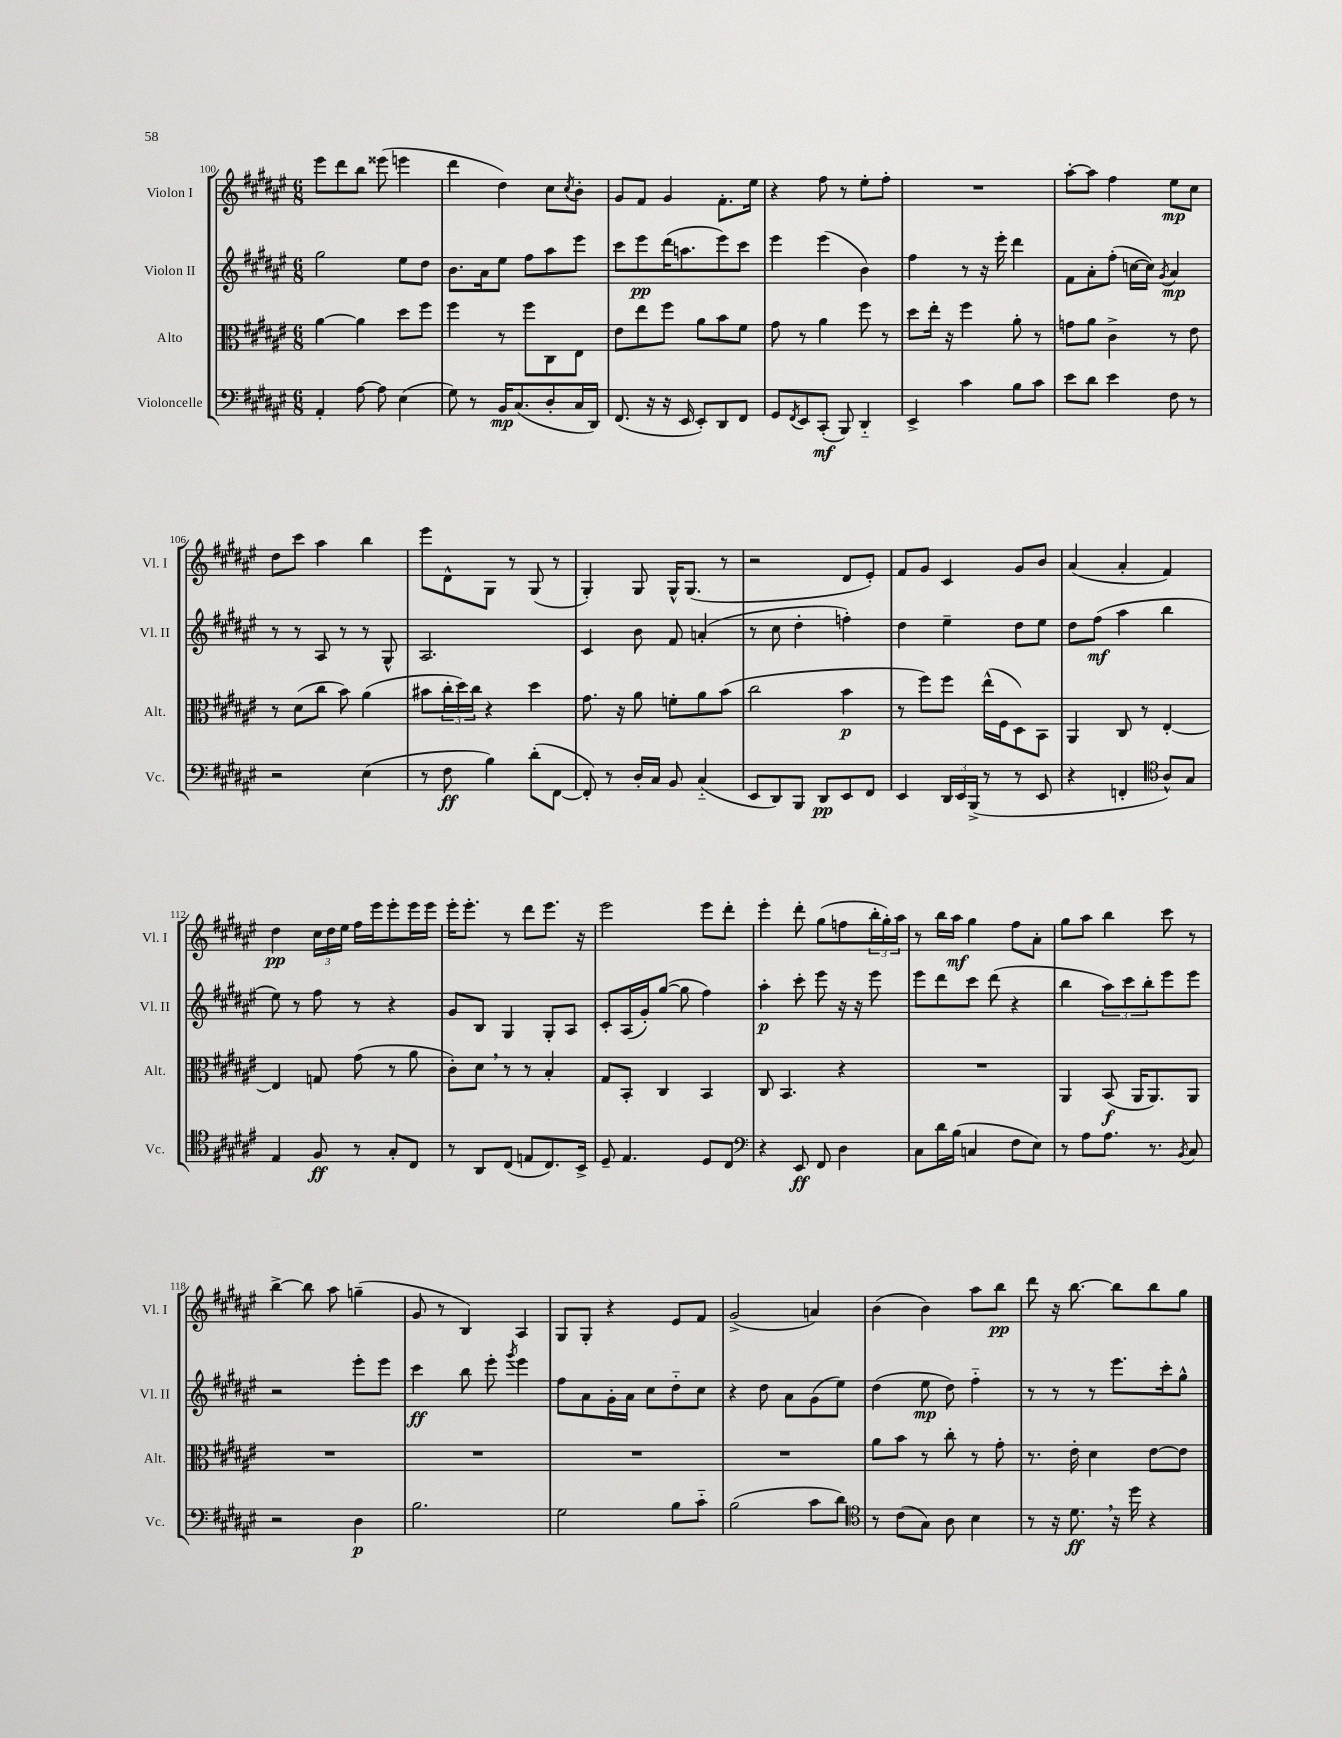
<<
\new StaffGroup <<
\new Staff = "s0" \with { instrumentName = "Violon I" shortInstrumentName = "Vl. I" } {
    \clef treble \key fis \major \numericTimeSignature \time 6/8
    eis'''8 dis'''8 b''8 eisis'''8( e'''4 |
    dis'''4 dis''4) cis''8 \acciaccatura { cis''8 } b'8-. |
    gis'8 fis'8 gis'4 fis'8.-. eis''16 |
    r4 fis''8 r8 eis''8-. fis''8-. |
    R2. |
    ais''8~-. ais''8 fis''4 eis''8\mp cis''8 |
    dis''8 cis'''8 ais''4 b''4 |
    eis'''8 dis'8-^ gis8 r8 gis8( r8 |
    gis4-.) gis8 gis16-^ gis8.( r8 |
    r2 dis'8 eis'8-.) |
    fis'8 gis'8 cis'4 gis'8 b'8 |
    ais'4( ais'4-. fis'4) |
    dis''4\pp \tuplet 3/2 { cis''16 dis''16 eis''16 } fis''16 eis'''16 eis'''8-. eis'''16 eis'''16 |
    eis'''16-. eis'''8.-. r8 dis'''8 eis'''8. r16 |
    eis'''2 eis'''8 dis'''8-. |
    eis'''4-. dis'''8-. gis''8( f''8 \tuplet 3/2 { b''16-. gis''16-.) ais''16 } |
    r8 b''16 ais''16\mf gis''4 fis''8 ais'8-. |
    gis''8 ais''8 b''4 cis'''8 r8 |
    b''4~-> b''8 ais''8 g''4--( |
    gis'8 r8 b4) ais4 |
    gis8 gis8-. r4 eis'8 fis'8 |
    gis'2->( a'4) |
    b'4( b'4) ais''8 b''8\pp |
    dis'''8 r16 b''8.~ b''8 b''8 gis''8 \bar "|." |
}
\new Staff = "s1" \with { instrumentName = "Violon II" shortInstrumentName = "Vl. II" } {
    \clef treble \key fis \major \numericTimeSignature \time 6/8
    gis''2 eis''8 dis''8 |
    b'8. ais'16 eis''8 fis''8 ais''8 eis'''8 |
    cis'''8 eis'''8\pp dis'''16( a''8. eis'''8) cis'''8 |
    eis'''4 eis'''4( b'4) |
    fis''4 r8 r16 eis'''16-. dis'''4 |
    fis'8 ais'8-. fis''8-.( c''16~ c''16) \acciaccatura { gis'8 } ais'4\mp |
    r8 r8 ais8 r8 r8 gis8-^ |
    ais2. |
    cis'4 b'8 fis'8 a'4-.( |
    r8 cis''8 dis''4-. f''4-.) |
    dis''4 eis''4-- dis''8 eis''8 |
    dis''8 fis''8\mf( ais''4 b''4 |
    eis''8) r8 fis''8 r8 r4 |
    gis'8 b8 gis4 gis8-. ais8 |
    cis'8-. ais16( gis'16-.) gis''8~( gis''8 fis''4) |
    ais''4-.\p cis'''8-. eis'''8 r16 r16 eis'''8 |
    eis'''8 dis'''8 cis'''8 dis'''8( r4 |
    b''4 \tuplet 3/2 { ais''8) cis'''8 b''8-. } eis'''8 eis'''8 |
    r2 eis'''8-. eis'''8 |
    cis'''4\ff b''8 eis'''8-. \acciaccatura { gis'''8 } eis'''4 |
    fis''8 ais'8 gis'16-. ais'16 cis''8 dis''8-_ cis''8 |
    r4 dis''8 ais'8 gis'8( eis''8) |
    dis''4( eis''8\mp dis''8) fis''4-_ |
    r8 r8 r8 eis'''8. cis'''16-. gis''8-^ \bar "|." |
}
\new Staff = "s2" \with { instrumentName = "Alto" shortInstrumentName = "Alt." } {
    \clef alto \key fis \major \numericTimeSignature \time 6/8
    ais'4~ ais'4 dis''8 fis''8 |
    fis''4 r8 fis''8 cis8 eis8 |
    eis'8 eis''8 fis''8 ais'8 b'8 fis'8 |
    gis'8 r8 ais'4 fis''8 r8 |
    dis''8 eis''16-. r16 fis''4 ais'8-. r8 |
    g'8 ais'8 cis'4-> r8 eis'8 |
    r8 dis'8( cis''8 b'8) ais'4( |
    bis'8 \tuplet 3/2 { cis''16-. dis''16) cis''16 } r4 dis''4 |
    gis'8. r16 ais'8 f'8-. ais'8 b'8( |
    cis''2 b'4\p |
    r8 fis''8) fis''8 eis''16-^( fis16 dis8) b,8 |
    ais,4 cis8 r8 eis4~-. |
    eis4 g8 gis'8( r8 ais'8 |
    cis'8-.) dis'8 \breathe r8 r8 b4-. |
    gis8 b,8-. cis4 b,4 |
    cis8 b,4. r4 |
    R2. |
    ais,4 b,8\f( ais,16 ais,8.) ais,8 |
    R2. |
    R2. |
    R2. |
    R2. |
    ais'8 b'8 r8 cis''8-. r8 gis'8-. |
    r8. eis'16-. dis'4 eis'8~ eis'8 \bar "|." |
}
\new Staff = "s3" \with { instrumentName = "Violoncelle" shortInstrumentName = "Vc." } {
    \clef bass \key fis \major \numericTimeSignature \time 6/8
    ais,4-. ais8~ ais8 eis4( |
    gis8) r8 b,16\mp cis8.( dis8-. cis16 dis,16) |
    fis,8.( r16 r16 eis,16 eis,8-.) dis,8 fis,8 |
    gis,8 \acciaccatura { fis,8 } eis,8 cis,8-.\mf( b,,8) dis,4-_ |
    eis,4-> cis'4 b8 cis'8 |
    eis'8 dis'8 eis'4 fis8 r8 |
    r2 eis4( |
    r8 fis8\ff b4) dis'8-.( fis,8~ |
    fis,8-.) r8 dis16-. cis16 b,8 cis4-_( |
    eis,8 dis,8) b,,8 dis,8\pp eis,8 fis,8 |
    eis,4 \tuplet 3/2 { dis,16 eis,16 b,,16->( } r8 r8 eis,8 |
    r4 f,4-. \clef tenor ais8-^) gis8 |
    eis4 fis8\ff r8 gis8-. cis8 |
    r8 ais,8 cis8( e8 cis8.) b,16-> |
    dis8-- eis4. dis8 cis8 |
    \clef bass r4 eis,8\ff fis,8 dis4 |
    cis8 dis'16 b16( c4 fis8 eis8) |
    r8 ais8 ais8. r8. \acciaccatura { b,8 } cis8 |
    r2 dis4\p |
    b2. |
    gis2 b8 cis'8-_ |
    b2( cis'8 dis'8) |
    \clef tenor r8 cis'8( gis8) ais8 b4 |
    r8 r16 dis'8.\ff \breathe r16 dis''16 r4 \bar "|." |
}
>>
>>
\layout { \context { \Score currentBarNumber = #100 } }
